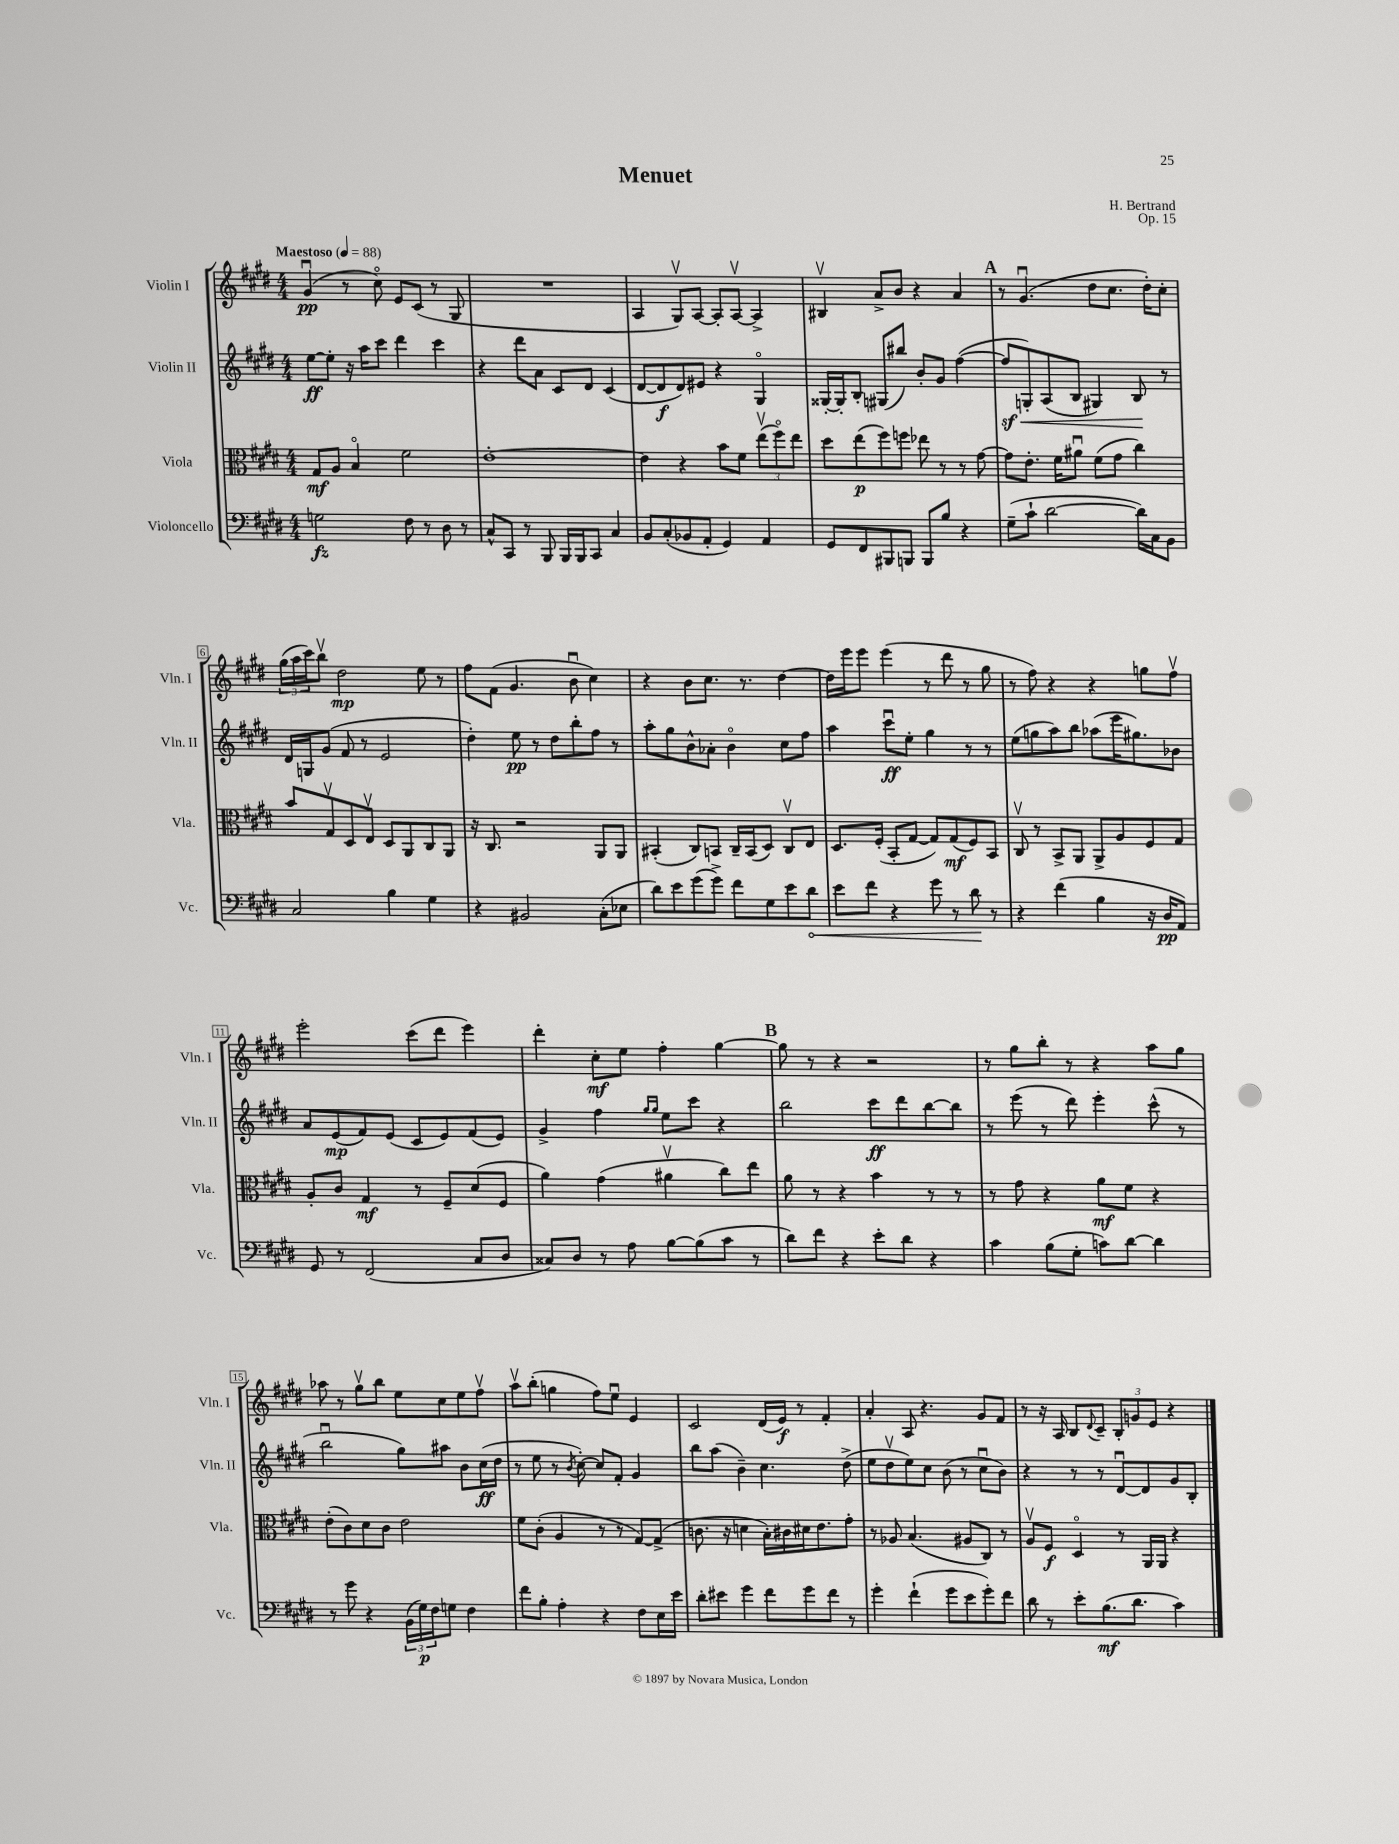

**kern	**dynam	**kern	**dynam	**kern	**dynam	**kern	**dynam
*part4	*part4	*part3	*part3	*part2	*part2	*part1	*part1
*staff4	*staff4	*staff3	*staff3	*staff2	*staff2	*staff1	*staff1
*I"Violoncello	*	*I"Viola	*	*I"Violin II	*	*I"Violin I	*
*I'Vc.	*	*I'Vla.	*	*I'Vln. II	*	*I'Vln. I	*
*clefF4	*	*clefC3	*	*clefG2	*	*clefG2	*
*k[f#c#g#d#]	*	*k[f#c#g#d#]	*	*k[f#c#g#d#]	*	*k[f#c#g#d#]	*
*M4/4	*	*M4/4	*	*M4/4	*	*M4/4	*
*MM88	*	*MM88	*	*MM88	*	*MM88	*
=1	=1	=1	=1	=1	=1	=1	=1
!	!	!	!	!	!	!LO:TX:a:B:t=Maestoso	!
2Gn\	fz	8G#/L	mf	[8ee\L	ff	(4g#u/	pp
.	.	8A/J	.	8ee'\J]	.	.	.
.	.	4B/	.	16r	.	8r	.
.	.	.	.	16aa\KL	.	.	.
.	.	.	.	8ccc#\J	.	8cc#\)	.
8F#\	.	2f#\	.	4ddd#\	.	8e/L	.
8r	.	.	.	.	.	(8c#/J	.
8D#\	.	.	.	4ccc#\	.	8r	.
8r	.	.	.	.	.	8G#/	.
=2	=2	=2	=2	=2	=2	=2	=2
8C#^^/L	.	[1e'	.	4r	.	1r	.
8CC#/J	.	.	.	.	.	.	.
8r	.	.	.	8ddd#\L	.	.	.
8BBB/	.	.	.	8a\J	.	.	.
16BBB/LL	.	.	.	8c#/L	.	.	.
16BBB/J	.	.	.	.	.	.	.
8CC#/J	.	.	.	8d#/J	.	.	.
4C#/	.	.	.	(4c#/	.	.	.
=3	=3	=3	=3	=3	=3	=3	=3
8BB/L	.	4e\]	.	[8d#/L	.	4A/	.
(8C#'/	.	.	.	8d#/]	f	.	.
8BB-X/	.	4r	.	8d#/)	.	8G#v/L)	.
8AA'/J	.	.	.	8e#X/J	.	[8A/J	.
4GG#/)	.	8b\L	.	4r	.	8A'/L]	.
.	.	8f#\J	.	.	.	[8Av/J	.
4AA/	.	(12eev\L	.	4G#/	.	4A^/]	.
.	.	12ff#\)	.	.	.	.	.
.	.	12ee\J	.	.	.	.	.
=4	=4	=4	=4	=4	=4	=4	=4
8GG#/L	.	8dd#\L	.	[16G##X'/LL	.	4B#Xv/	.
.	.	.	.	16G##'/J]	.	.	.
8FF#/	.	(8ee\	p	8B'/J	.	.	.
8BBB#X/	.	8ff#\)	.	(8G#X/L	.	8a^/L	.
8BBBn/J	.	8ffn\J	.	8bb#X/J)	.	8b/J	.
8BBB/L	.	8ee-X\	.	8b'/L	.	4r	.
8B/J	.	8r	.	8g#/J	.	.	.
4r	.	8r	.	([4ff#\	.	4a/	.
.	.	[8g#\	.	.	.	.	.
!!LO:REH:place=s1:t=A
=5	=5	=5	=5	=5	=5	=5	=5
!	!	!	!	!	!LO:HP:b	!	!
(8G#~\L	.	8g#\L]	.	8ff#z/L]	<	8r	.
8c#`\J	.	8.e'\J	.	8Gn'/)	.	(4.g#u/	.
[2d#\	.	.	.	(8A/	.	.	.
.	.	16f#\KL	.	.	.	.	.
.	.	8a#Xu\J	.	8B/J	.	.	.
.	.	(8f#\L	.	4G#X/)	.	8dd#\L	.
.	.	8g#\J	.	.	.	8.cc#\J	.
16d#\LL])	.	4cc#\)	.	8B/	.	.	.
16C#\J	.	.	.	.	.	16dd#'\KL)	.
8BB\J	.	.	.	8r	[	8cc#'\J	.
!!LO:LB:g=z
=6	=6	=6	=6	=6	=6	=6	=6
2C#/	.	8b/L	.	16d#/LL	.	(24gg#\LL	.
.	.	.	.	.	.	24aa\	.
.	.	.	.	16Gn/J	.	.	.
.	.	.	.	.	.	24ccc#\J)	.
.	.	8G#v/	.	(8g#/J	.	8bbv\J	.
.	.	8D#/	.	8f#/	.	2dd#\	mp
.	.	8Ev/J	.	8r	.	.	.
4B\	.	8D#/L	.	2e/	.	.	.
.	.	8AA/	.	.	.	.	.
4G#\	.	8C#/	.	.	.	8ee\	.
.	.	8AA/J	.	.	.	8r	.
=7	=7	=7	=7	=7	=7	=7	=7
4r	.	16r	.	4dd#'\)	.	8ff#\L	.
.	.	8.C#/	.	.	.	.	.
.	.	.	.	.	.	(8f#\J	.
2BB#X/	.	2r	.	8ee\	pp	4.g#/	.
.	.	.	.	8r	.	.	.
.	.	.	.	8dd#\L	.	.	.
.	.	.	.	8bb'\	.	8bu\	.
(8C#'\L	.	8AA/L	.	8ff#\J	.	4cc#\)	.
8E-X\J	.	8AA/J	.	8r	.	.	.
=8	=8	=8	=8	=8	=8	=8	=8
8d#\L)	.	(4BB#X'/	.	8aa'\L	.	4r	.
8e\	.	.	.	8gg#\	.	.	.
(8g#\	.	8C#/L)	.	8b^^\	.	8b\L	.
8g#^\J)	.	8BBn/J	.	8a-X'\J	.	8.cc#\J	.
8f#\L	.	16C#~/LL	.	4b\	.	.	.
.	.	(16BB/J	.	.	.	8.r	.
8G#\	.	8D#/J)	.	.	.	.	.
8e\	.	8C#v/L	.	8cc#\L	.	[4dd#\	.
!	!LO:HP:b	!	!	!	!	!	!
8d#\J	<	8E/J	.	8ff#\J	.	.	.
=9	=9	=9	=9	=9	=9	=9	=9
8e\L	.	8.D#/L	.	4aa\	.	16dd#\LL]	.
.	.	.	.	.	.	16eee\J	.
8f#\J	.	.	.	.	.	8eee\J	.
.	.	(16F#'/Jk	.	.	.	.	.
4r	.	8BB'/L	.	8ccc#u\L	ff	(4eee\	.
.	.	[8G#/J	.	8ee'\J	.	.	.
8g#\	.	8G#/L])	.	4gg#\	.	8r	.
8r	.	(8G#/	mf	.	.	8ddd#\	.
8d#\	.	8F#/)	.	8r	.	8r	.
8r	[	8BB/J	.	8r	.	8gg#\	.
=10	=10	=10	=10	=10	=10	=10	=10
4r	.	8C#v/	.	(8ee\L	.	8r	.
.	.	8r	.	8ggn\	.	8ff#\)	.
(4f#\	.	8BB^/L	.	8aa\)	.	4r	.
.	.	8AA/J	.	8bb\J	.	.	.
4B\	.	8AA^/L	.	(8aa-X\L	.	4r	.
.	.	8A/	.	16eee\K	.	.	.
.	.	.	.	8.gg#X\)	.	.	.
16r	.	8F#/	.	.	.	8ggn\L	.
16D#/KL	pp	.	.	.	.	.	.
8AA/J)	.	8G#/J	.	8b-X\J	.	8ff#v\J	.
!!LO:LB:g=z
=11	=11	=11	=11	=11	=11	=11	=11
8GG#/	.	8A'/L	.	8a/L	.	2eee'\	.
8r	.	8c#/J	.	(8e/	mp	.	.
(2FF#/	.	4G#/	mf	8f#/)	.	.	.
.	.	.	.	(8e/J	.	.	.
.	.	8r	.	8c#/L	.	(8ccc#\L	.
.	.	8F#~/L	.	8e/)	.	8ddd#\J	.
8C#/L	.	(8d#/	.	(8f#/	.	4eee\)	.
8D#/J	.	8F#/J	.	8e/J)	.	.	.
=12	=12	=12	=12	=12	=12	=12	=12
8C##X/L)	.	4a\)	.	4g#^/	.	4ddd#'\	.
8D#/J	.	.	.	.	.	.	.
8r	.	(4g#\	.	4ff#\	.	8cc#'\L	mf
8A\	.	.	.	.	.	8ee\J	.
.	.	.	.	16qqgg#/LL	.	.	.
.	.	.	.	16qqgg#/JJ	.	.	.
[8B\L	.	4a#Xv\	.	8ee\L	.	4ff#'\	.
(8B\]	.	.	.	8ccc#\J	.	.	.
8c#\J	.	8cc#\L)	.	4r	.	[4gg#\	.
8r	.	8ee\J	.	.	.	.	.
!!LO:REH:place=s1:t=B
=13	=13	=13	=13	=13	=13	=13	=13
8d#\L)	.	8a\	.	2bb\	.	8gg#\]	.
8f#\J	.	8r	.	.	.	8r	.
4r	.	4r	.	.	.	4r	.
8e'\L	.	4b\	.	8ccc#\L	ff	2r	.
8d#\J	.	.	.	8ddd#\	.	.	.
4r	.	8r	.	[8bb\	.	.	.
.	.	8r	.	8bb\J]	.	.	.
=14	=14	=14	=14	=14	=14	=14	=14
4c#\	.	8r	.	8r	.	8r	.
.	.	8g#\	.	(8eee\	.	8gg#\L	.
(8B\L	.	4r	.	8r	.	8bb'\J	.
8G#'\J	.	.	.	8ddd#\)	.	8r	.
8cn\L)	.	8a\L	mf	4eee'\	.	4r	.
[8d#\J	.	8f#\J	.	.	.	.	.
4d#\]	.	4r	.	(8ccc#^^\	.	8aa\L	.
.	.	.	.	8r	.	8gg#\J	.
!!LO:LB:g=z
=15	=15	=15	=15	=15	=15	=15	=15
8r	.	(8e'\L	.	2bbu\	.	8aa-X\	.
8g#\	.	8c#\)	.	.	.	8r	.
4r	.	8d#\	.	.	.	8gg#v\L	.
.	.	8c#\J	.	.	.	8bb\J	.
(24BB\LL	.	2e\	.	8gg#\L)	.	8ee\L	.
24G#\)	p	.	.	.	.	.	.
24F#\J	.	.	.	.	.	.	.
8Gn\J	.	.	.	8aa#X\J	.	8cc#\	.
4F#\	.	.	.	8b\L	.	8ee\	.
.	.	.	.	(16cc#\L	ff	8ff#v\J	.
.	.	.	.	16dd#\JJ	.	.	.
=16	=16	=16	=16	=16	=16	=16	=16
8f#\L	.	8f#\L	.	8r	.	8aav\L	.
8B'\J	.	(8c#'\J	.	8ee\	.	(8bb'\J	.
4A'\	.	4A/	.	8r	.	4ggn\	.
.	.	.	.	8qb/	.	.	.
.	.	.	.	[8cc#'\)	.	.	.
4r	.	8r	.	8cc#/L]	.	8ff#\L)	.
.	.	8r	.	8f#'/J	.	8eeu\J	.
8F#\L	.	[8G#/L)	.	4g#/	.	4e/	.
16E\L	.	(8G#^/J]	.	.	.	.	.
16e\JJ	.	.	.	.	.	.	.
=17	=17	=17	=17	=17	=17	=17	=17
8d#'\L	.	8.cn\	.	8bb\L	.	2c#/	.
8e#X\J	.	.	.	(8aa\J	.	.	.
.	.	16r	.	.	.	.	.
4g#\	.	4dn\	.	4b~\)	.	.	.
8f#\L	.	16B'\LL)	.	4.cc#\	.	(16d#/LL	.
.	.	16c#X\	.	.	.	16e/JJ)	f
8g#\	.	16d#X\J	.	.	.	8r	.
.	.	8.e\	.	.	.	.	.
8f#\J	.	.	.	.	.	4f#'/	.
8r	.	8g#'\J	.	(8dd#^\	.	.	.
=18	=18	=18	=18	=18	=18	=18	=18
4g#'\	.	8r	.	8ee\L	.	4a'/	.
.	.	8A-X/	.	8dd#v\	.	.	.
(4f#`\	.	(4.B/	.	8ee\)	.	8A/	.
.	.	.	.	8cc#\J	.	4.r	.
8g#\L	.	.	.	(8b\	.	.	.
8e\	.	8A#X/L	.	8r	.	.	.
8g#'\)	.	8C#/J)	.	8cc#u\L	.	8g#/L	.
8f#\J	.	8r	.	8b\J)	.	8f#/J	.
=19	=19	=19	=19	=19	=19	=19	=19
8d#\	.	8Av/L	.	4r	.	8r	.
8r	.	8F#/J	f	.	.	16r	.
.	.	.	.	.	.	16A/	.
8e'\L	.	4D#/	.	8r	.	8B/L	.
.	.	.	.	.	.	8qqd#/	.
(8.B\	mf	.	.	8r	.	8c#~/J	.
.	.	8r	.	[8d#u/L	.	12B'/L	.
8.d#\J	.	.	.	.	.	.	.
.	.	.	.	.	.	12gn/	.
.	.	16AA/LL	.	8d#/]	.	.	.
.	.	.	.	.	.	12e/J	.
.	.	16AA/JJ	.	.	.	.	.
4c#\)	.	4r	.	8g#/	.	4r	.
.	.	.	.	8B'/J	.	.	.
==	==	==	==	==	==	==	==
*-	*-	*-	*-	*-	*-	*-	*-
